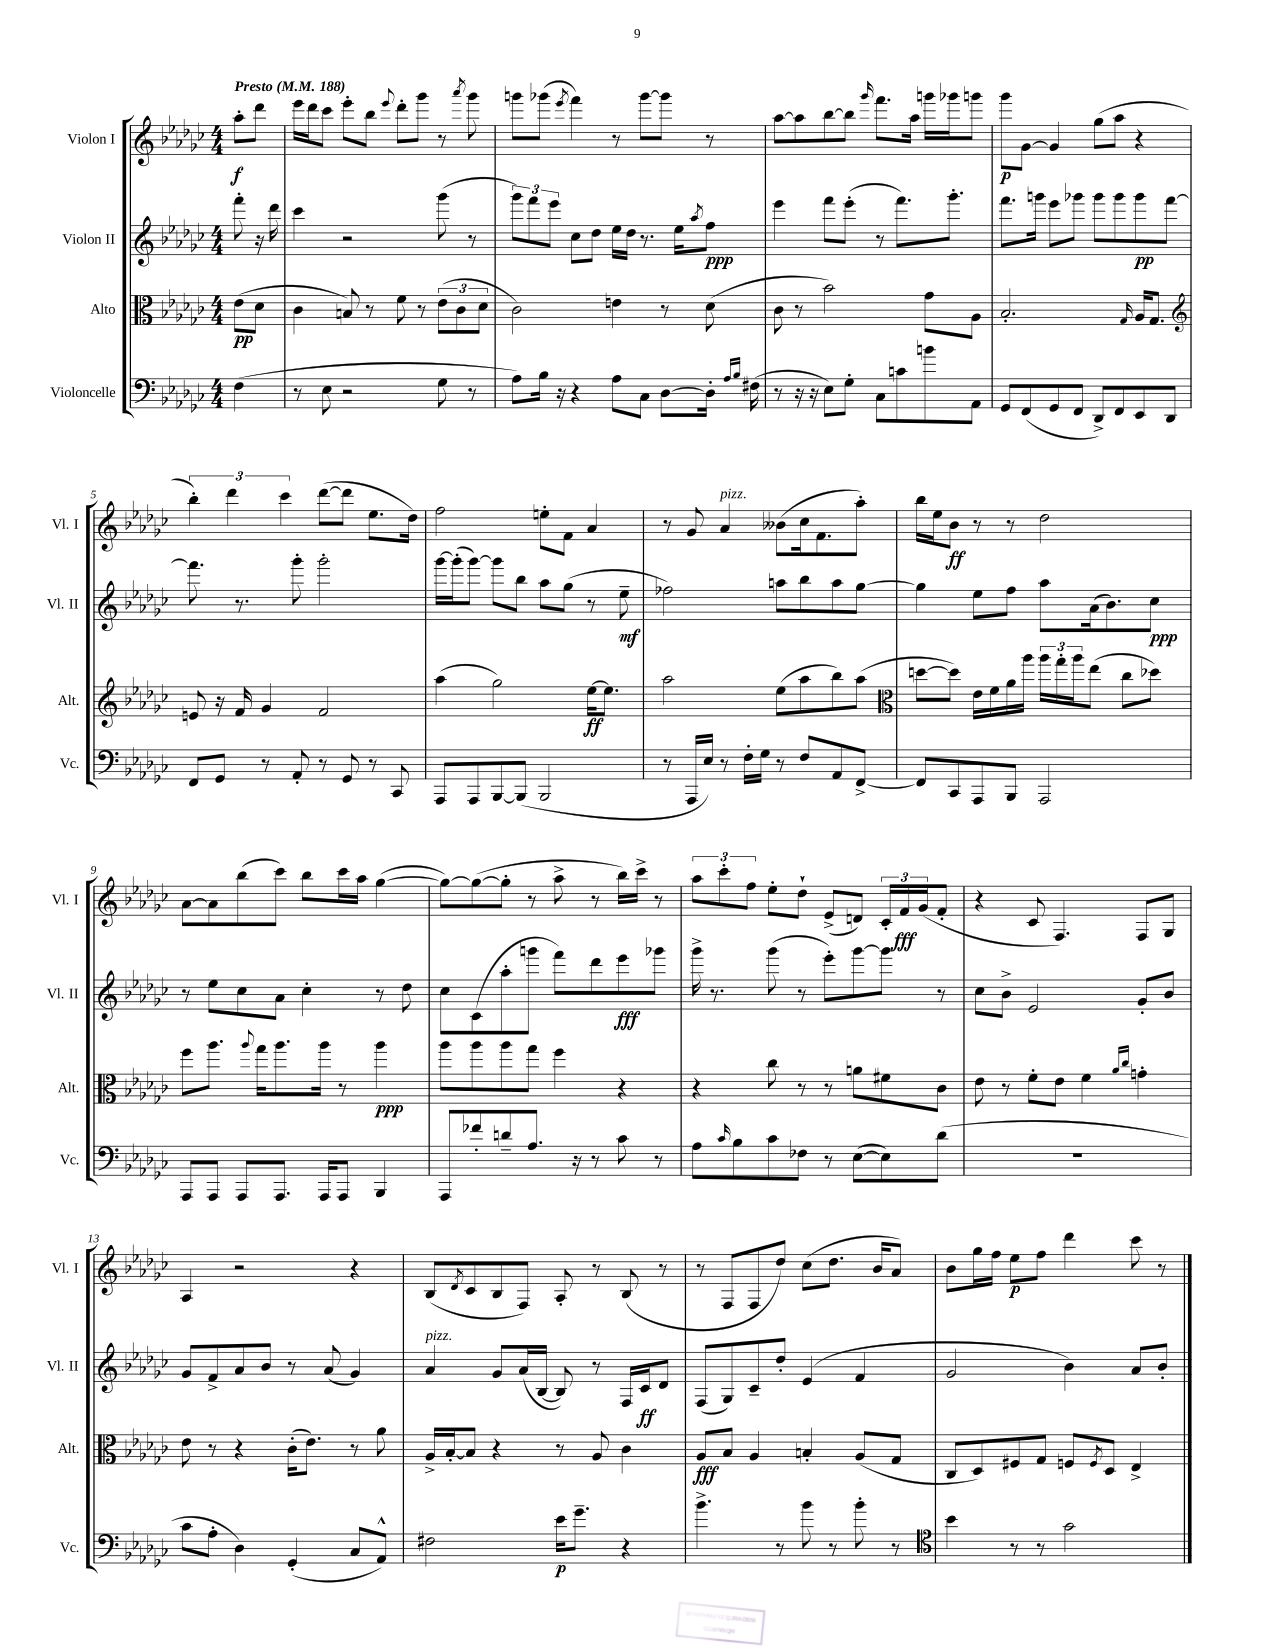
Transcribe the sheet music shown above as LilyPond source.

<<
\new StaffGroup <<
\new Staff = "s0" \with { instrumentName = "Violon I" shortInstrumentName = "Vl. I" } {
    \clef treble \key ges \major \numericTimeSignature \time 4/4 \partial 4 \tempo "Presto" 4 = 188
    aes''8-.\f des'''8 |
    ees'''16 des'''16 ces'''8 ees'''8-. bes''8 \appoggiatura { ees'''8 } des'''8-. ges'''8 r8 \acciaccatura { aes'''8 } ges'''8 |
    g'''8 ges'''8( \acciaccatura { ees'''8 } f'''4) r8 ges'''8~ ges'''8 r8 |
    aes''8~ aes''8 bes''8~ bes''8 \grace { ges'''16 } f'''8. aes''16 g'''16 ges'''16 g'''8 |
    ges'''8\p ges'8~ ges'4 ges''8( aes''8 r4 |
    \tuplet 3/2 { bes''4-.) des'''4 ces'''4 } des'''8~( des'''8 ees''8. des''16) |
    f''2 e''8-. f'8 aes'4 |
    r8 ges'8 aes'4^\markup { \italic "pizz." } beses'8( ces''16 f'8. aes''8-.) |
    bes''16 ees''16 bes'8\ff r8 r8 des''2 |
    aes'8~ aes'8 bes''8( ces'''8) bes''8 ces'''16 aes''16 ges''4~( |
    ges''8~) ges''8~( ges''8-. r8 aes''8-> r8 bes''16) ces'''16-> r8 |
    \tuplet 3/2 { aes''8 ces'''8-. f''8 } ees''8-. des''8-! ees'8->( d'8) \tuplet 3/2 { ces'16-. f'16\fff ges'16( } f'8-. |
    r4 ces'8 f4.) f8 ges8 |
    aes4 r2 r4 |
    bes8( \acciaccatura { des'8 } ces'8 bes8 f8) aes8-. r8 bes8( r8 |
    r8 f8 f8 des''8) ces''8( des''8. bes'16 aes'8) |
    bes'8 ges''16 f''16 ees''8\p f''8 des'''4 ces'''8 r8 \bar "|." |
}
\new Staff = "s1" \with { instrumentName = "Violon II" shortInstrumentName = "Vl. II" } {
    \clef treble \key ges \major \numericTimeSignature \time 4/4 \partial 4
    f'''8-. r16 des'''16 |
    ces'''4 r2 ges'''8( r8 |
    \tuplet 3/2 { ges'''8) f'''8 ees'''8 } ces''8 des''8 ees''16 des''16 r8. ees''16 \acciaccatura { aes''8 } f''8\ppp |
    ees'''4 f'''8 ees'''8-.( r8 f'''8.) ges'''8.-. |
    f'''8. g'''16 ees'''8 ges'''8 ges'''8 ges'''8 ges'''8\pp f'''8~ |
    f'''8. r8. ges'''8-. ges'''2-. |
    ges'''16~ ges'''16-.( ges'''8~) ges'''8 bes''8 aes''8 ges''8( r8 ees''8--\mf |
    fes''2) a''8 bes''8 a''8 ges''8~ |
    ges''4 ees''8 f''8 aes''8 aes'16( bes'8.) ces''8\ppp |
    r8 ees''8 ces''8 aes'8 ces''4-. r8 des''8 |
    ces''8 ces'8( aes''8-. g'''8 f'''8) des'''8 ees'''8\fff ges'''8 |
    ges'''16-> r8. ges'''8( r8 ees'''8-.) ges'''8~ ges'''8 r8 |
    ces''8 bes'8-> ees'2 ges'8-. bes'8 |
    ges'8 f'8-> aes'8 bes'8 r8 aes'8( ges'4) |
    aes'4^\markup { \italic "pizz." } ges'8 aes'16( bes16~ bes8) r8 f16 ces'16\ff des'8 |
    f8( ges8) ces'8-- des''8-. ees'4( f'4 |
    ges'2 bes'4) aes'8 bes'8-. \bar "|." |
}
\new Staff = "s2" \with { instrumentName = "Alto" shortInstrumentName = "Alt." } {
    \clef alto \key ges \major \numericTimeSignature \time 4/4 \partial 4
    ees'8\pp( des'8 |
    ces'4 b8) r8 f'8 r8 \tuplet 3/2 { ees'8( ces'8 des'8 } |
    ces'2) e'4 r8 des'8( |
    ces'8 r8 bes'2) ges'8 aes8 |
    bes2.-. \grace { ges16 } aes16 ges8. |
    \clef treble e'8 r16 f'16 ges'4 f'2 |
    aes''4( ges''2) ees''16~\ff ees''8. |
    aes''2 ees''8( aes''8 bes''8) aes''8( |
    \clef alto d''8~ d''8) ees'16 f'16 aes'16 aes''16 \tuplet 3/2 { aes''16 ges''16-. aes''16 } ees''8( ces''8 des''8) |
    f''8 aes''8. \appoggiatura { aes''8 } ges''16 aes''8. aes''16 r8 aes''4\ppp |
    aes''8 aes''8 aes''8 ges''8 f''4 r4 |
    r4 ces''8 r8 r8 a'8 fis'8 ces'8 |
    ees'8 r8 f'8-. ees'8 f'4 \grace { aes'16 ces''16 } g'4-. |
    ees'8 r8 r4 ces'16-.( ees'8.) r8 aes'8 |
    aes16-> bes16~-. bes8 r4 r8 aes8 ces'4 |
    aes8\fff bes8 aes4 b4-. aes8( ges8 |
    ces8 des8) fis8 ges8 f8 \acciaccatura { f8 } des8 ees4-> \bar "|." |
}
\new Staff = "s3" \with { instrumentName = "Violoncelle" shortInstrumentName = "Vc." } {
    \clef bass \key ges \major \numericTimeSignature \time 4/4 \partial 4
    f4( |
    r8 ees8 r2 ges8 r8 |
    aes8) bes16 r16 r4 aes8 ces8 des8~ des16-. \grace { aes16 bes16 } fis16( |
    r8 r16 r16 ees8) ges8-. ces8 c'8 b'8 aes,8 |
    ges,8 f,8( ges,8 f,8 des,8->) f,8 ees,8 des,8 |
    f,8 ges,8 r8 aes,8-. r8 ges,8 r8 ces,8 |
    aes,,8 aes,,8 bes,,8~ bes,,8( bes,,2 |
    r8 aes,,16 ees16) r8 f16-. ges16 r8 f8 aes,8 f,8~-> |
    f,8 ces,8 aes,,8 bes,,8 aes,,2 |
    aes,,8 aes,,8 aes,,8 aes,,8. aes,,16 aes,,8 bes,,4 |
    aes,,8 fes'8-. d'8-- aes8. r16 r8 ces'8 r8 |
    aes8 \grace { ces'16 } bes8 ces'8 fes8 r8 ees8~( ees8) des'8( |
    R1 |
    ces'8 aes8-. des4) ges,4-.( ces8 aes,8-^) |
    fis2 ees'16\p ges'8.-- r4 |
    bes'4.-> r8 bes'8 r8 bes'8-. r8 |
    \clef tenor bes'4 r8 r8 ges'2 \bar "|." |
}
>>
>>
